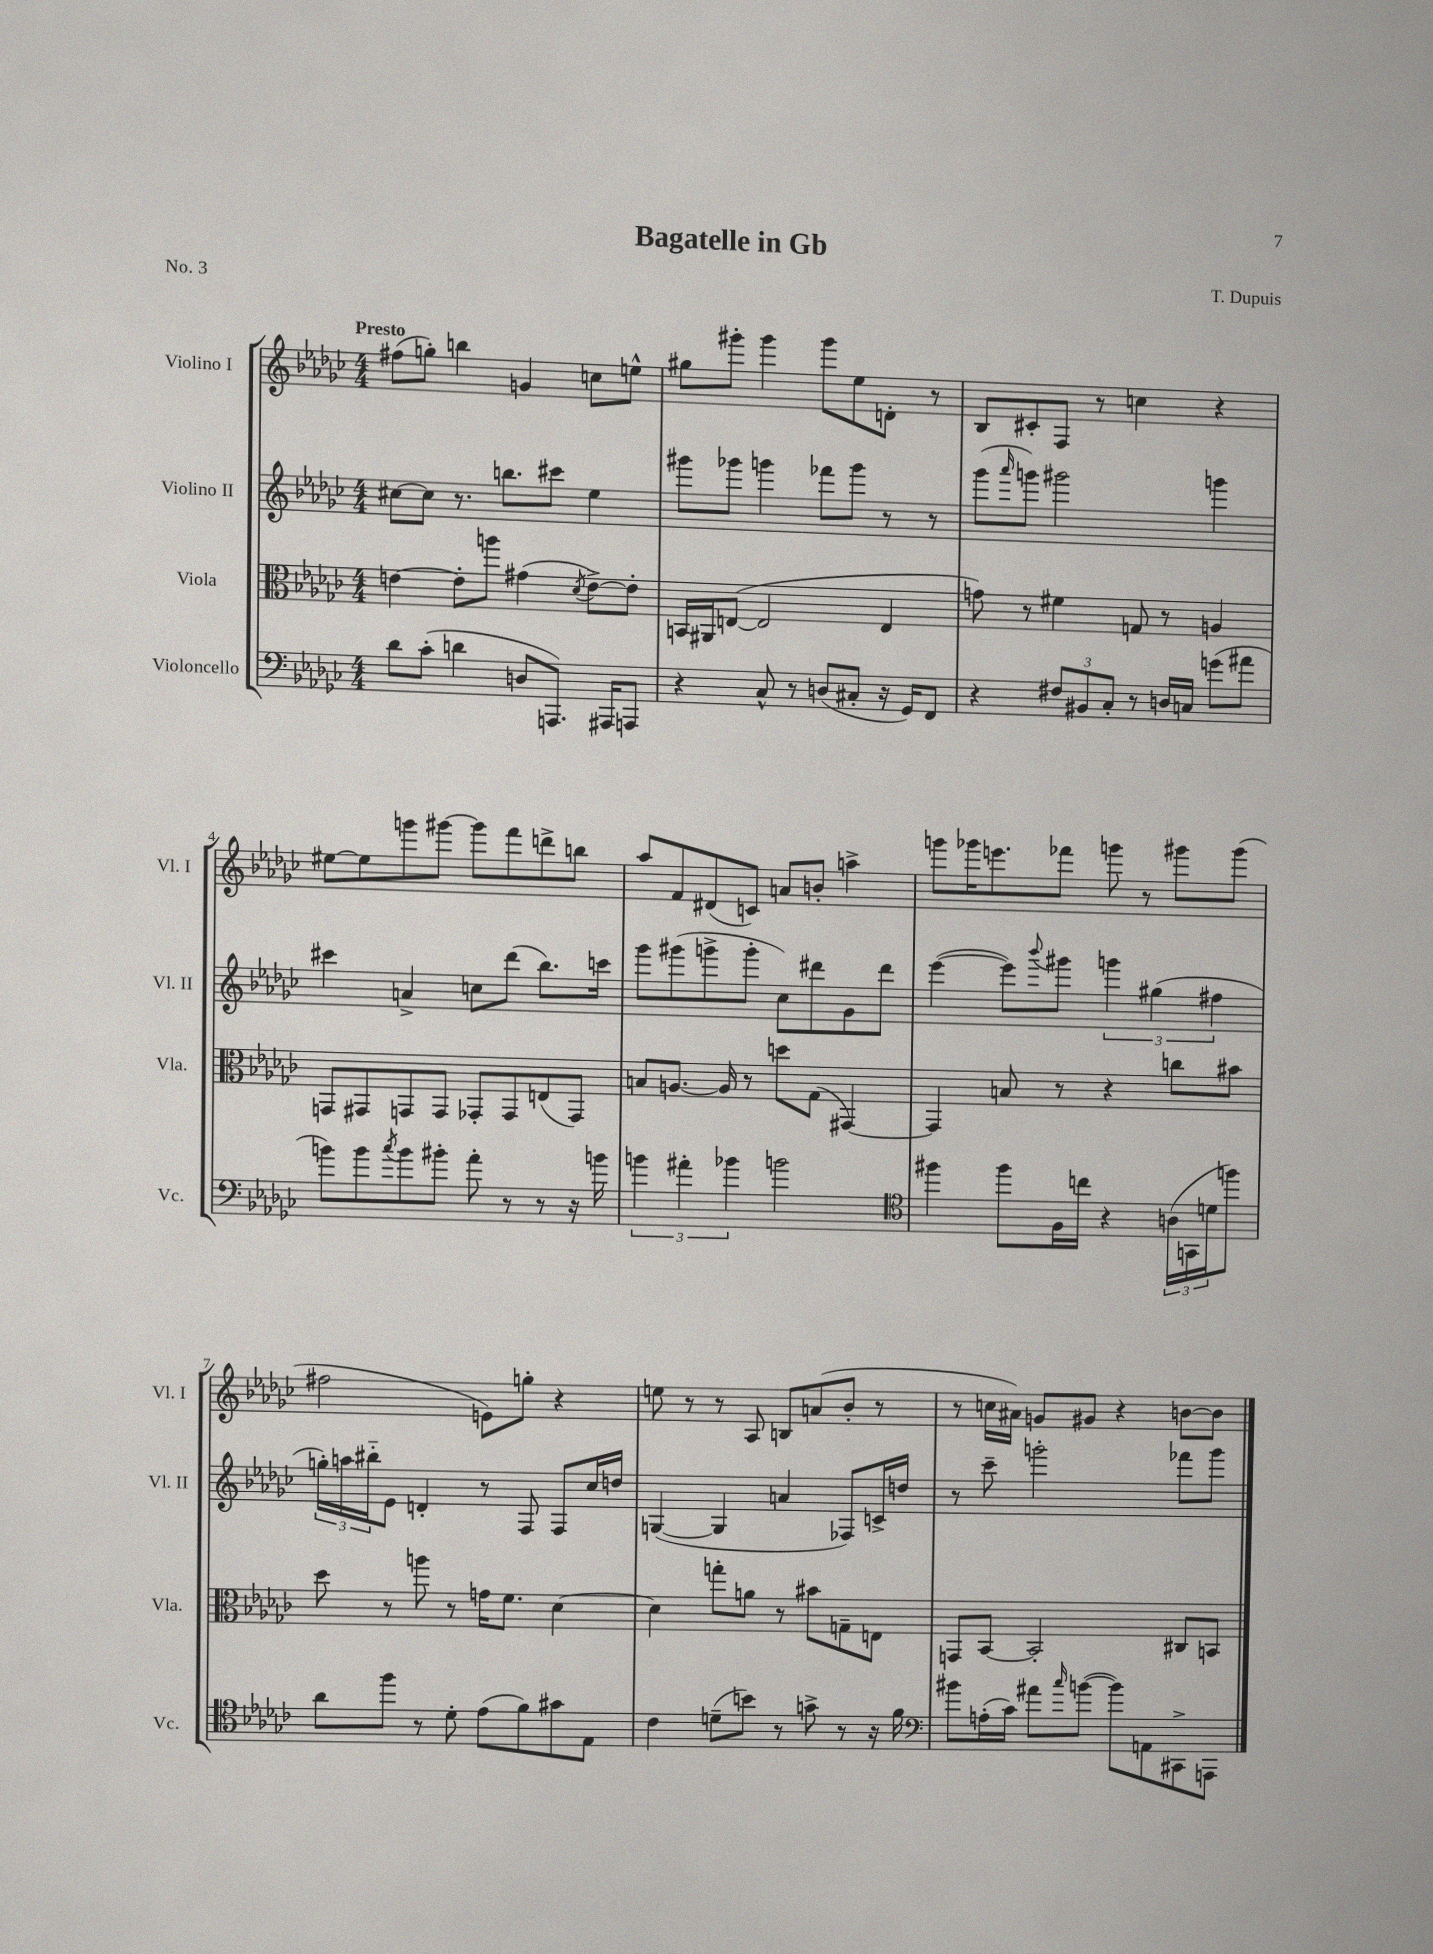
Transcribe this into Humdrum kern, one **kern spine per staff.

**kern	**kern	**kern	**kern
*staff4	*staff3	*staff2	*staff1
*clefF4	*clefC3	*clefG2	*clefG2
*k[b-e-a-d-g-c-]	*k[b-e-a-d-g-c-]	*k[b-e-a-d-g-c-]	*k[b-e-a-d-g-c-]
*M4/4	*M4/4	*M4/4	*M4/4
8d-\L	[4e\	[8cc#\L	(8ff#\L
(8c-'\J	.	8cc#\]J	8gg'\J)
4d\	8e'\]L	8.r	4bb\
.	8aa\J	.	.
.	.	8.bb\L	.
8D/L	(4g#\	.	4g/
8.AAA/J)	.	8ccc#\J	.
.	8qd-/	.	.
.	[8e^\L)	4ee-\	8cc\L
16AAA#/LK	.	.	.
8AAA/J	8e'\]J	.	8ee^^\J
=	=	=	=
4r	16BB/LL	8ggg#\L	8gg#\L
.	16AA#/J	.	.
.	([8E/J	8ggg-\J	8ggg#'\J
8C-^^/	2E/]	4ggg\	4ggg#\
8r	.	.	.
(8D/L	.	8fff-\L	8ggg#\L
8C#'/J	.	8ggg\J	8ee-\
16r	4E/	8r	8d'\J
16GG-/LK)	.	.	.
8FF/J	.	8r	8r
=	=	=	=
4r	8g\)	(8ggg-\L	8B-/L
.	.	16qqaaa-/	.
.	8r	8ggg\J)	8c#'/
12F#/L	4f#\	2ggg#\	8F/J
12BB#/	.	.	.
.	.	.	8r
12C-'/J	.	.	.
8r	8G/	.	4cc\
16D/LL	8r	.	.
16C/JJ	.	.	.
(8g\L	4A/	4ggg\	4r
8a#\J	.	.	.
=	=	=	=
8b\L)	8GG/L	4ccc#\	[8ee#\L
8b\	8GG#/	.	8ee#\]
8qcc-/	.	.	.
8b\	8GG/	4a^/	8ggg\
8b#'\J	8GG/J	.	[8ggg#\J
8a-'\	8GG-'/L	8cc\L	8ggg#\]L
8r	8GG-/	(8ddd-\J	8fff\
8r	(8E/	8.bb-\L)	8ddd^\
16r	8GG-/J)	.	8bb\J
16b\	.	16ccc\Jk	.
=	=	=	=
6b\	8B/L	8ggg-\L	8aa-/L
.	[8.A/J	(8ggg#\	8f/
6a#'\	.	.	.
.	.	8ggg^\	(8d#/
.	16A/]	.	.
6b-\	.	.	.
.	8r	8ggg'\J	8c/J)
2b\	8dd\L	8cc-\L)	8a/L
.	(8G-\J	8ddd#\	8b'/J
.	[4GG#/)	8g-\	4aa^\
.	.	8ddd#\J	.
=	=	=	=
*clefC4	*	*	*
4ff#\	4GG#/]	([4eee-\	8ggg\L
.	.	.	16ggg-\K
.	.	.	8.eee\
8ff#\L	8B/	8eee-\]L)	.
.	.	8qqbbb-/	.
16F\L	8r	8ggg#\J	8fff-\J
16cc\JJ	.	.	.
4r	4r	6ggg\	8ggg\
.	.	.	8r
.	.	(6gg#\	.
(24A\LL	8cc\L	.	8ggg#\L
24GG\	.	.	.
24d\J	.	6ff#\	.
8ff\J)	8b#\J	.	(8ggg#\J
=	=	=	=
8a-\L	8dd-\	24gg'\LL)	2ff#\
.	.	24aa\	.
.	.	24bb#'~\J	.
8ff\J	8r	8e-\J	.
8r	8aa\	4d'/	.
8d-'\	8r	.	.
(8e-\L	16g\LK	8r	8e\L)
.	8.f\J	.	.
8f\)	.	8F/	8gg'\J
8g#\	[4d-\	8F/L	4r
8E-\J	.	16cc-/L	.
.	.	16dd/JJ	.
=	=	=	=
4c-\	4d-\]	([4G/	8ee\
.	.	.	8r
(8d~\L	8gg'\L	4G/]	8r
8b\J)	8a\J	.	8A-/
8r	8r	4a/	8B/L
8g^\	8b#\L	.	(8a/
8r	8G~\	8F-/L)	8b-'/J
16r	8E\J	16c^/L	8r
16f\	.	16dd/JJ	.
=	=	=	=
*clefF4	*	*	*
8b#\L	8GG/L	8r	8r
(16A'\L	[8BB-/J	8ccc-~\	16cc\LL
16c-\JJ)	.	.	16a#\JJ)
8a#\L	2BB-'/]	2ggg'\	8g/L
16qqcc-/	.	.	.
([8b\J	.	.	8g#/J
8b\]L)	.	.	4r
8AA\	.	.	.
8CC#^\	8C#/L	8fff-\L	[8b\L
8AAA\J	8BB/J	8ggg\J	8b\]J
==	==	==	==
*-	*-	*-	*-
